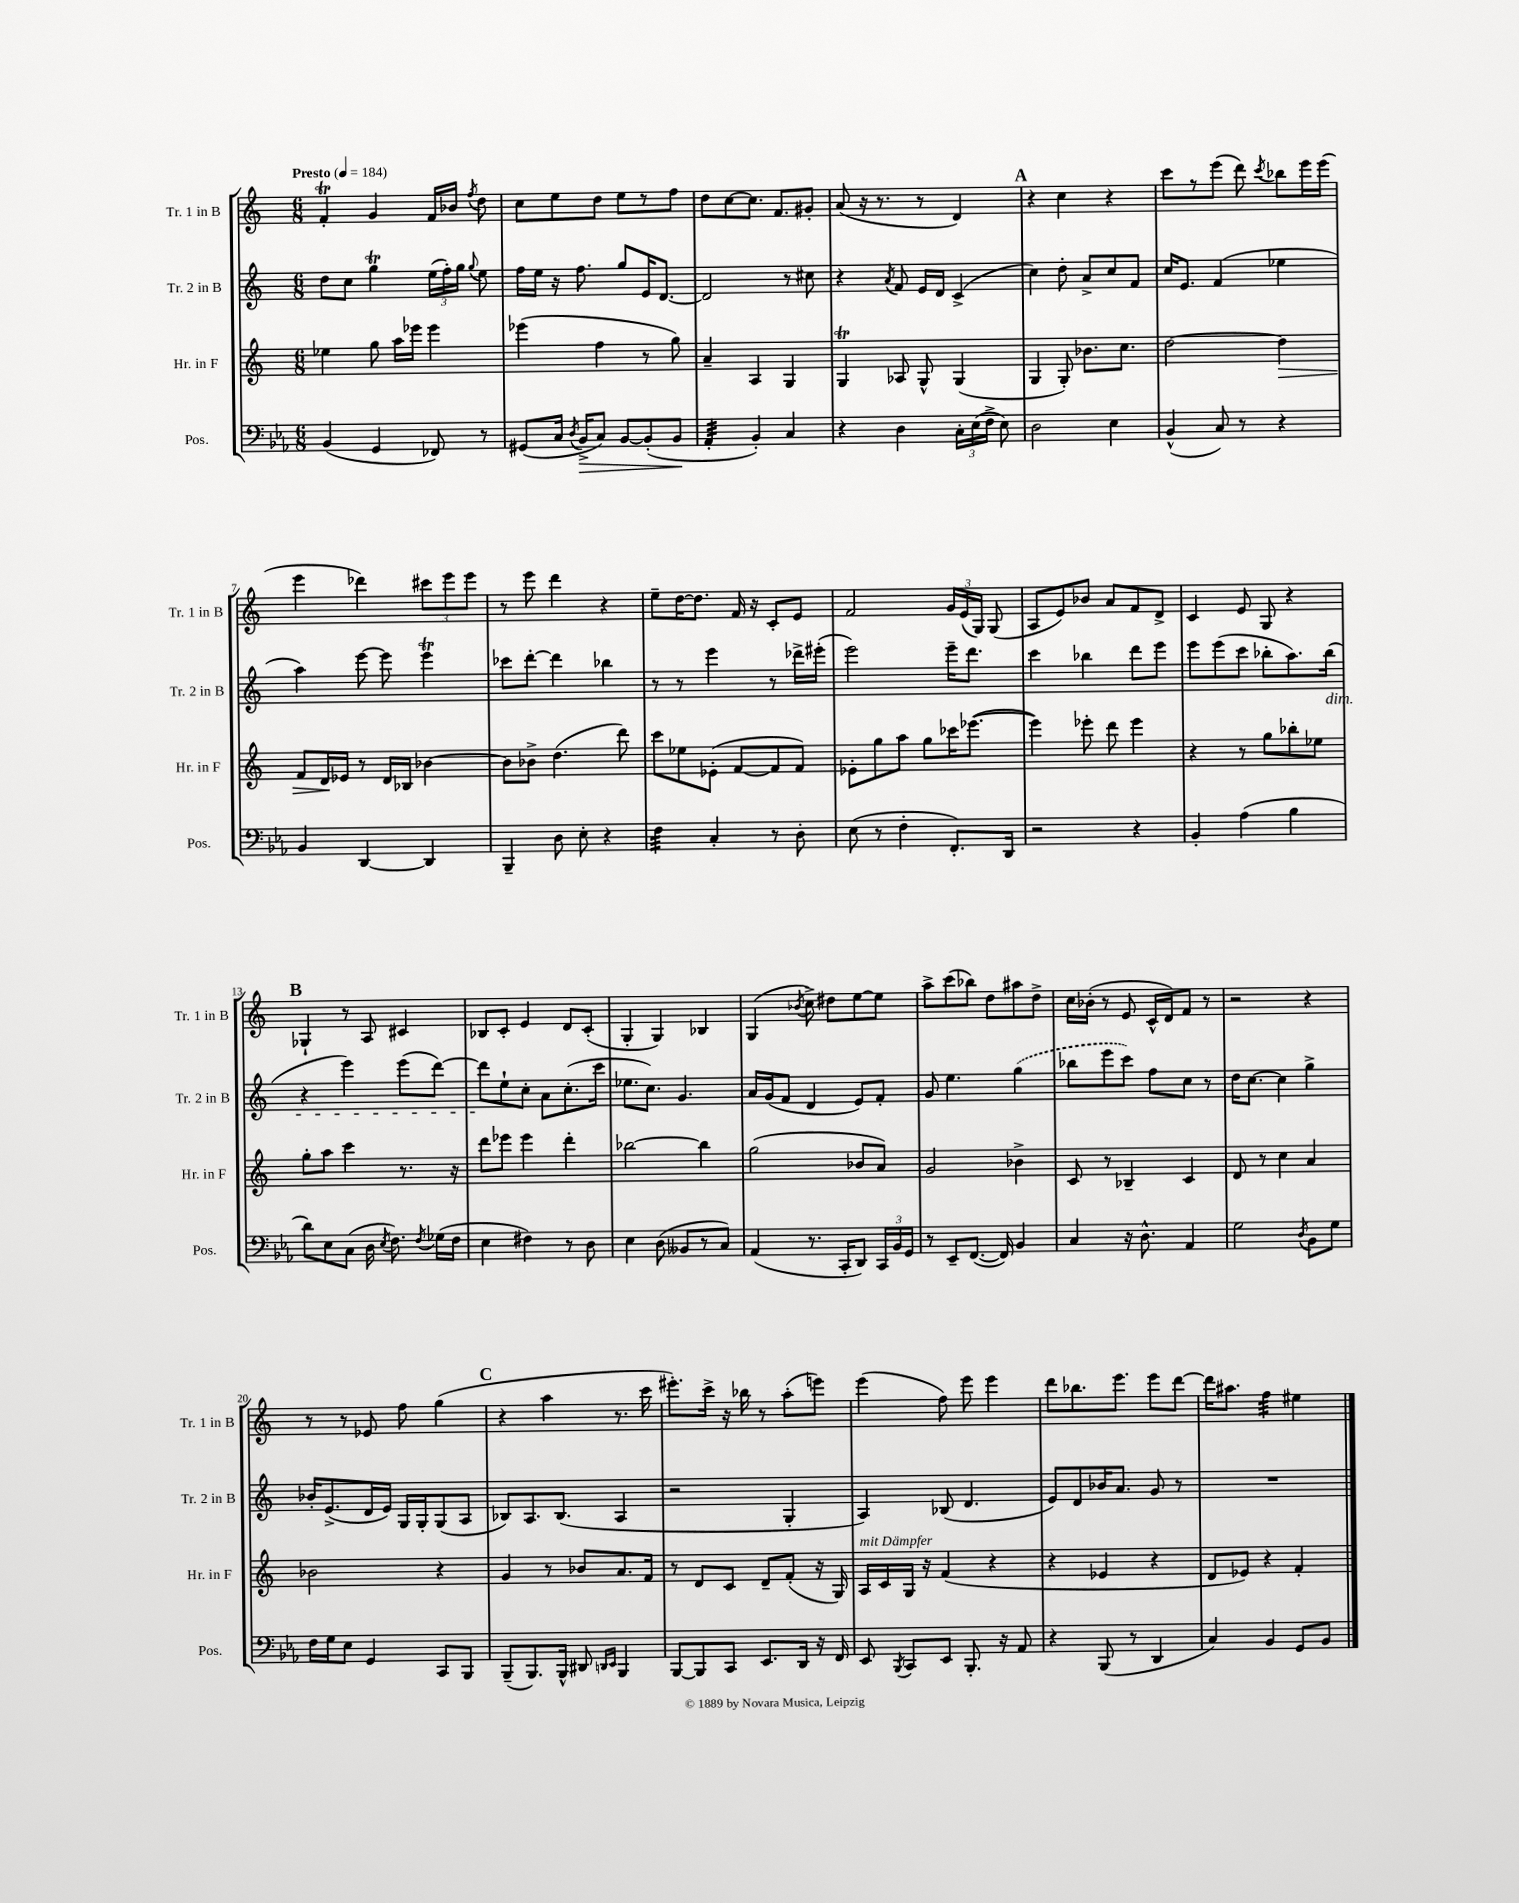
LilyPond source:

<<
\new StaffGroup <<
\new Staff = "s0" \with { instrumentName = "Tr. 1 in B" shortInstrumentName = "Tr. 1 in B" } {
    \clef treble \key c \major \numericTimeSignature \time 6/8 \tempo "Presto" 4 = 184
    \autoBeamOff f'4-.\trill g'4 f'16[ bes'16] \acciaccatura { f''8 } d''8 |
    c''8[ e''8 d''8] e''8[ r8 f''8] |
    d''8[ c''8~ c''8.] f'8.[ gis'8]-. |
    a'8( r16 r8. r8 d'4) |
    \mark \markup { \bold "A" } r4 c''4 r4 |
    c'''8[ r8 e'''8]( d'''8) \acciaccatura { c'''8 } bes''8[ e'''16 e'''16]( |
    e'''4 des'''4) \tuplet 3/2 { cis'''8[ e'''8 e'''8] } |
    r8 e'''8 d'''4 r4 |
    e''8[-- d''16~ d''8.] f'16 r16 c'8[-. e'8] |
    f'2 \tuplet 3/2 { g'16[ e'16( g16]) } g8( |
    a8[ e'8) bes'8] a'8[ f'8 d'8]-> |
    c'4 e'8 g8 r4 |
    \mark \markup { \bold "B" } ges4-! r8 a8 cis'4 |
    bes8[ c'8]-. e'4 d'8[ c'8]-.( |
    g4-. g4) bes4 |
    g4( \acciaccatura { bes'8 } c''8->) dis''8[ e''8~ e''8] |
    a''8[-> c'''8( bes''8]) d''8[ ais''8 d''8]-> |
    c''16[ bes'16]-.( r8 e'8 c'16[-^ d'16) f'8] r8 |
    r2 r4 |
    r8 r8 ees'8 f''8 g''4( |
    \mark \markup { \bold "C" } r4 a''4 r8. c'''16 |
    eis'''8.[-.) c'''16]-> r16 bes''16 r8 a''8[-.( e'''8]) |
    e'''4( f''8) e'''8 e'''4 |
    d'''8[ bes''8. e'''8.] e'''8[ d'''8]~ |
    d'''16[ ais''8.] f''4:32 eis''4 \bar "|." |
}
\new Staff = "s1" \with { instrumentName = "Tr. 2 in B" shortInstrumentName = "Tr. 2 in B" } {
    \clef treble \key c \major \numericTimeSignature \time 6/8
    \autoBeamOff d''8[ c''8] g''4\trill \tuplet 3/2 { e''16[( f''16-.) g''16] } \appoggiatura { g''8 } e''8 |
    f''16[ e''16] r16 f''8. g''8[ e'16 d'8.]~ |
    d'2 r8 cis''8 |
    r4 \acciaccatura { a'8 } f'8 e'16[ d'16] c'4->( |
    \mark \markup { \bold "A" } c''4) d''8-. a'8[-> c''8 f'8] |
    c''16[ e'8.] f'4( ees''4 |
    a''4) e'''8~ e'''8 e'''4\trill |
    ces'''8[ d'''8]~-. d'''4 bes''4 |
    r8 r8 e'''4 r8 des'''16[-> eis'''16]-.( |
    e'''2) e'''16[-- d'''8.] |
    c'''4 bes''4 d'''8[ e'''8] |
    e'''8[ e'''8( c'''8] bes''8[-. a''8.) bes''16]\dim( |
    \mark \markup { \bold "B" } r4 e'''4) e'''8[( d'''8]~) |
    d'''8[\! e''8-! c''8]-. a'8[ c''8.-.( c'''16] |
    ees''8.[ c''8.]) g'4. |
    a'16[ g'16( f'8] d'4 e'8[) f'8]-. |
    g'8 e''4. \once \slurDashed g''4( |
    bes''8[ e'''8 c'''8]) f''8[ c''8] r8 |
    d''16[ c''8.]~ c''4 g''4-> |
    bes'16[-. e'8.->( d'16 e'16]) g16[ g16-. g8( a8] |
    \mark \markup { \bold "C" } bes8[) a8. bes8.]( a4 |
    r2 g4-. |
    a4) bes8( d'4. |
    e'8[) d'8 bes'16 a'8.] g'8 r8 |
    R2. \bar "|." |
}
\new Staff = "s2" \with { instrumentName = "Hr. in F" shortInstrumentName = "Hr. in F" } {
    \clef treble \key c \major \numericTimeSignature \time 6/8
    \autoBeamOff ees''4 g''8 a''16[ ees'''16] ees'''4 |
    ees'''4( f''4 r8 g''8) |
    a'4-- a4 g4 |
    g4\trill aes8 g8-^ g4( |
    \mark \markup { \bold "A" } g4 g8-.) bes'8.[ c''8.] |
    d''2~ d''4\> |
    f'8[ d'16\! ees'16] r8 d'16[ bes16] bes'4~ |
    bes'8[ bes'8]-> d''4.( d'''8) |
    c'''8[ ees''8 ees'8]-.( f'8[~ f'8 f'8]) |
    ees'8[-. g''8 a''8] g''8[ ces'''16 ees'''8.]~( |
    ees'''4) ees'''8-. d'''8 ees'''4 |
    r4 r8 g''8[ bes''8-. ees''8] |
    \mark \markup { \bold "B" } g''8[-. a''8] c'''4 r8. r16 |
    d'''8[ ees'''8] ees'''4 d'''4-. |
    bes''2~ bes''4 |
    g''2( bes'8[ a'8]) |
    g'2 bes'4-> |
    c'8 r8 bes4-- c'4 |
    d'8 r8 c''4 a'4 |
    bes'2 r4 |
    \mark \markup { \bold "C" } g'4 r8 bes'8[ a'8. f'16] |
    r8 d'8[ c'8] d'8[-- f'8]-.( r16 g16) |
    a16[^\markup { \italic "mit Dämpfer" } c'16 g16] r16 f'4( r4 |
    r4 ees'4 r4 |
    d'8[ ees'8]) r4 f'4-. \bar "|." |
}
\new Staff = "s3" \with { instrumentName = "Pos." shortInstrumentName = "Pos." } {
    \clef bass \key ees \major \numericTimeSignature \time 6/8
    \autoBeamOff bes,4( g,4 fes,8) r8 |
    gis,8[( c16] \acciaccatura { d8 } bes,16[->\> c8]) bes,8[~ bes,8-.( bes,8]\! |
    aes,4:32-. bes,4-.) c4 |
    r4 d4 \tuplet 3/2 { c16[-. ees16( f16]-> } ees8) |
    \mark \markup { \bold "A" } d2 ees4 |
    bes,4-^( c8) r8 r4 |
    bes,4 d,4~ d,4 |
    bes,,4-- d8 ees8-. r4 |
    f4:32 c4-. r8 d8-. |
    ees8( r8 f4-. f,8.[-.) d,16] |
    r2 r4 |
    bes,4-. aes4( bes4 |
    \mark \markup { \bold "B" } d'8[) ees8 c8]( d16 \acciaccatura { ees8 } f8.) \acciaccatura { f8 } ges16[( f16] |
    ees4 fis4) r8 d8 |
    ees4 d8( beses,8[ r8 c8]) |
    aes,4( r8. c,16[-. d,8]) \tuplet 3/2 { c,16[ bes,16 g,16] } |
    r8 ees,8[-- f,8.]~( f,16) bes,4 |
    c4 r16 d8.-^ aes,4 |
    g2 \acciaccatura { d8 } bes,8[ g8] |
    f16[ g16 ees8] g,4 c,8[ bes,,8] |
    \mark \markup { \bold "C" } bes,,8[--( bes,,8.) bes,,16]-^ dis,8 \grace { d,16[ ees,16] } bes,,4 |
    bes,,8[~ bes,,8 c,8] ees,8.[ d,16] r16 f,16 |
    ees,8 \acciaccatura { bes,,8 } c,8[ ees,8] bes,,8.-. r16 aes,8 |
    r4 bes,,8( r8 d,4 |
    c4) bes,4 g,8[ bes,8] \bar "|." |
}
>>
>>
